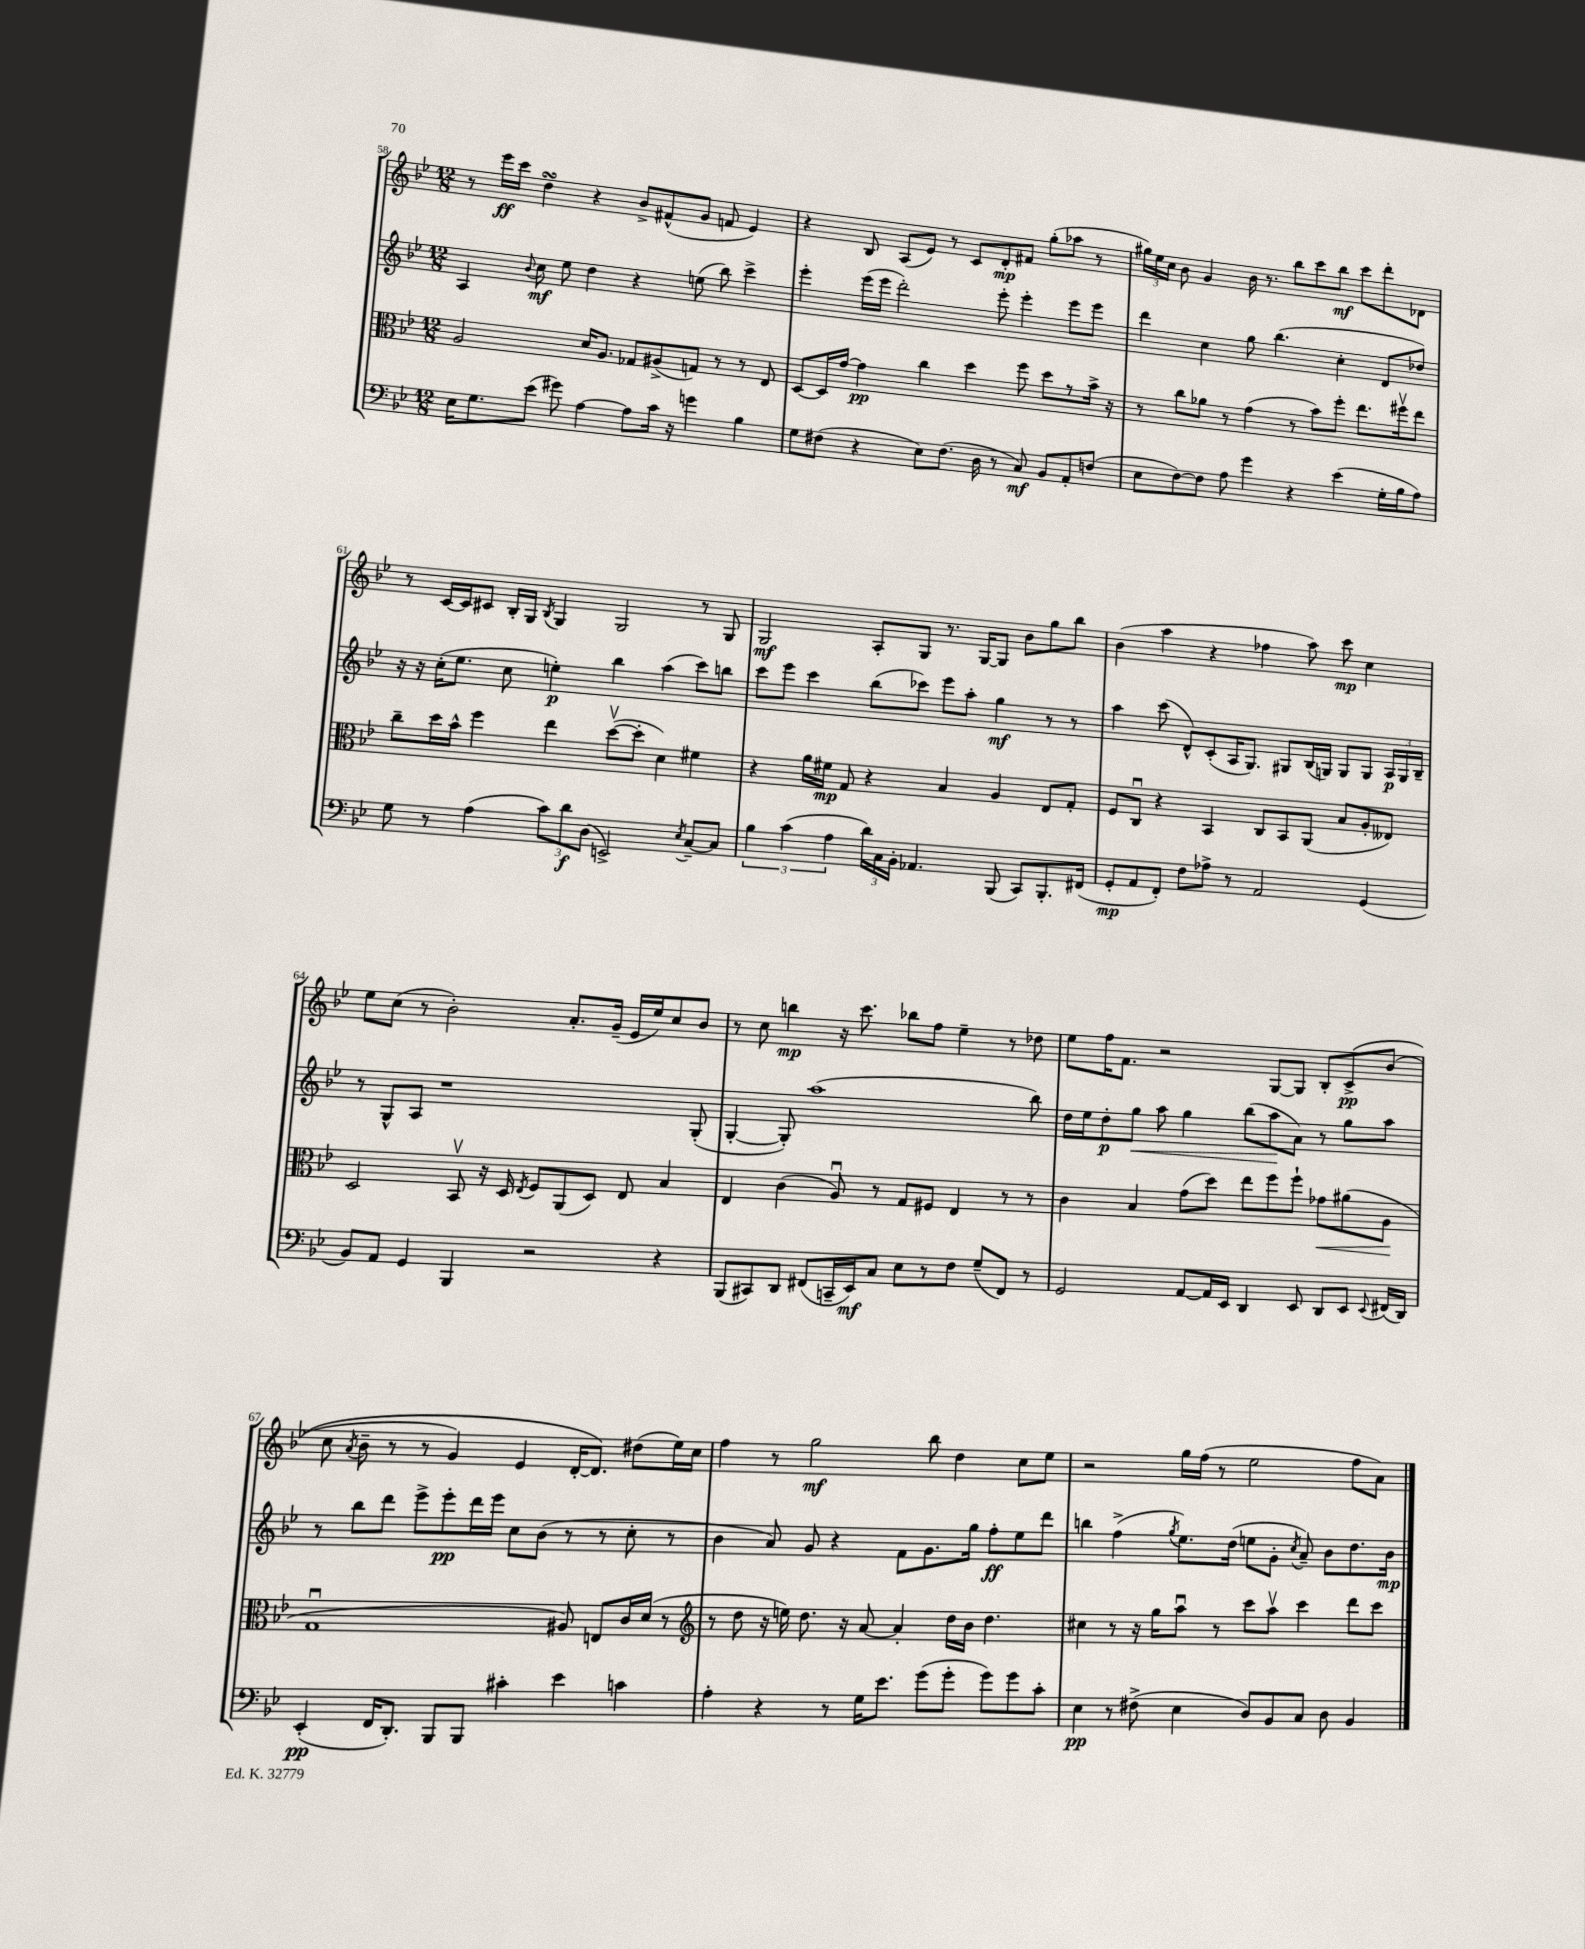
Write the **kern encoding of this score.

**kern	**kern	**kern	**kern
*staff4	*staff3	*staff2	*staff1
*clefF4	*clefC3	*clefG2	*clefG2
*k[b-e-]	*k[b-e-]	*k[b-e-]	*k[b-e-]
*M12/8	*M12/8	*M12/8	*M12/8
16E-\LK	2A/	4A/	8r
8.G\	.	.	.
.	.	.	16eee-\LL
.	.	.	16ccc\JJ
.	.	8qqb-/	.
(8e-\J	.	8cc\	4dd\
8g#\)	.	8ee-\	.
[4A\	16d/LK	4dd\	4r
.	8.A/J	.	.
8A\]L	8G-/L	4r	8b-^/L
16c\Jk	(8A#^/	.	(8f#^^/
16r	.	.	.
4g\	8G/J)	(8ee\	8g/J
.	8r	8bb-\)	8f/
4B-\	8r	4ccc^\	4e-/)
.	8E-/	.	.
=	=	=	=
8G\L	[8D/L	4eee-'\	4r
(8F#\J	16D/]L	.	.
.	[16g/JJ	.	.
4r	4g\]	(16eee-\LL	8B-/
.	.	16eee-\JJ	.
.	.	2ddd'\)	(8A/L
8E-\L)	4cc\	.	8e-/J)
(8.F#\J	.	.	8r
.	4dd\	.	8c/L
16D\	.	.	.
8r	.	8eee-'\	8d'/
8C/)	8ff\	4eee-'\	8f#/J
8BB-/L	8dd\L	.	(8gg'\L
8AA'/	8r	8eee-\L	8aa-\J
(8F/J	16b-^\Jk	8eee-\J	8r
.	16r	.	.
=	=	=	=
8E-\L	8r	4ddd\	24gg#\LL)
.	.	.	24ee-\
.	.	.	24cc\JJ
[8F\)	8cc\L	.	8b-\
8F\]J	8a-\J	4cc\	4g/
8A\	8r	.	.
4g\	(4g\	8gg\	16b-\
.	.	.	8.r
.	.	(4.bb-\	.
4r	8r	.	8bb-\L
.	8b-\L)	.	8ccc\
(4e-\	8ff'\J	4cc'\	8bb-\J
.	8.ee-\L	.	8ccc\L
16G'\LL	.	8d/L	8ddd'\
16B-\J	16ff#v\k	.	.
8A\J)	8ee-\J	8dd-/J)	8d-\J
=	=	=	=
8G\	8cc~\L	16r	8r
.	.	16r	.
8r	16dd\L	(16cc'\LK	[16c/LL
.	16b-^^\JJ	8.ee-\J	16c/]J
(4A\	4ff\	.	8c#/J
.	.	8cc\	16B-'/LL
.	.	.	16G/JJ
.	.	.	8qB-/
12c\L)	4ee-\	4ee'\)	4G/
12d\	.	.	.
(12D\J	.	.	.
2EE^/)	([8ddv\L	4bb-\	2G/
.	8dd'\]J	.	.
.	4d\)	(4aa\	.
8qE-/	.	.	.
[8C~/L	4f#\	8ccc\L)	8r
8C/]J	.	8bb\J	8G/
=	=	=	=
6B-\	4r	8ccc\L	2G/
.	.	8eee-\J	.
(6c\	.	.	.
.	16a\LL	4ccc\	.
.	16f#\JJ	.	.
6A\	.	.	.
.	8G/	.	.
24d\LL)	4r	(8bb-\L	8A'/L
24C\	.	.	.
24BB-'\JJ	.	.	.
4.AA-/	.	8ccc-\J)	8G/J
.	4B-/	8eee-\L	8.r
.	.	8aa'\J	.
.	.	.	[16G/LK
(8BBB-/	4A/	4gg\	8G/]J
8CC/L)	.	.	8b-\L
8.BBB-'/	8E-/L	8r	8gg\
.	8G'/J	8r	8bb-\J
(16FF#/Jk	.	.	.
=	=	=	=
8GG'/L	8F/L	4aa\	(4b-\
8AA/	8Cu/J	.	.
8FF'/J)	4r	(8ccc\	4aa\
8F\L	.	8d^^/L)	.
8A-^\J	4BB-/	(8c'/	4r
8r	.	16A/K	.
.	.	8.G/J)	.
2AA/	8C/L	.	4ff-\
.	8BB-/	8G#/L	.
.	(8AA/J	(16B-/L	8aa\)
.	.	16G/JJ)	.
.	8B-/L	8G/L	8ccc\
(4GG/	8A'/	8G/J	4cc\
.	8E--/J)	24A/LL	.
.	.	24G/	.
.	.	24B-~/JJ	.
=	=	=	=
8BB-/L)	2D/	8r	8ee-\L
8AA/J	.	8G^^/L	(8cc\J
4GG/	.	8A/J	8r
.	.	1r	2b-'\)
4BBB-/	8BB-v/	.	.
.	16r	.	.
.	16D/	.	.
.	8qE-/	.	.
2r	8F/L	.	.
.	(8AA/	.	8.a'/L
.	8D/J)	.	.
.	.	.	(16g~/Jk
.	8E-/	.	16e-/LL
.	.	.	16ee-/J)
4r	4B-/	.	8cc/
.	.	(8G'/	8b-/J
=	=	=	=
(8BBB-/L	4E-/	[4G'/	8r
8CC#/)	.	.	8cc\
8DD/J	(4c\	8G'/])	4bb\
(8FF#/L	.	(1aa	.
16CC~/L	8Au/)	.	16r
16EE-/J)	.	.	8.ccc\
8C/J	8r	.	.
8E-\L	8G/L	.	8bb-\L
8r	8F#/J	.	8ff\J
8F\J	4E-/	.	4ee-~\
(8G~/L	.	.	.
8FF#/J)	8r	.	8r
8r	8r	8bb-\)	8dd-\
=	=	=	=
2GG/	4c\	16dd\LL	8ee-\L
.	.	16ee-\J	.
.	.	8dd'\	16ff\K
.	.	.	8.f\J
.	4B-/	8gg\J	.
.	.	8aa\	2r
[8AA/L	(8g\L	4gg\	.
16AA/]L	8dd\J)	.	.
16EE-/JJ	.	.	.
4DD/	8ee-\L	(8bb-\L	.
.	8ff\	8aa\	[8G/L
8EE-/	8ff`\J	8a\J)	8G/]J
8DD/L	8g-\L	8r	8B-'/L
8EE-/J	(8a#\	8gg\L	&(8c^/
8qqEE-/	.	.	.
(16FF#/LL	8A\J	8aa\J	(8b-/J
16DD/JJ)	.	.	.
=	=	=	=
(4EE-'/	1Gu	8r	8cc\
.	.	.	8qa/
.	.	8bb-\L	8b-~\
16FF/LK	.	8ddd\J	8r
8.DD'/J)	.	.	.
.	.	8eee-^\L	8r
8BBB-/L	.	8eee-'\	4g/)
8BBB-/J	.	16ddd\L	.
.	.	16eee-\JJ	.
4c#'\	.	8cc\L	4e-/
.	.	(8b-\J	.
4e-\	8A#/)	8r	[16d'/LK
.	.	.	8.d/]J&)
.	8E/L	8r	.
4c\	16c/L	8cc'\	(8dd#\L
.	(16d/JJ	.	.
.	8r	8r	16ee-\L)
.	.	.	16cc\JJ
=	=	=	=
*	*clefG2	*	*
4A'\	8r	4b-\	4ff\
.	8dd\	.	.
4r	16r	8a/)	8r
.	16ee\)	.	.
.	8.dd\	8g/	2gg\
8r	.	4r	.
.	16r	.	.
16G\LK	[8a/	.	.
8.e-\J	.	.	.
.	4a'/]	8f\L	.
(8g\L	.	8.g\	8bb-\
8g'\J	16dd\LL	.	4dd\
.	16b-\JJ	16gg\Jk	.
8g\L)	4.dd\	8ff'\L	.
8g\	.	8ee-\	8cc\L
8c'\J	.	8ddd\J	8ee-\J
=	=	=	=
4E-\	4cc#\	4bb\	2r
8r	8r	(4ff^\	.
(8F#^\	16r	.	.
.	16gg\LK	.	.
.	.	8qgg/	.
4E-\	8aau\J	8.ee-\L)	16gg\LL
.	.	.	(16ff\JJ
.	8r	.	8r
.	.	(16dd\Jk	.
8D/L)	8ccc\L	8ee\L	2ee-\
8BB-/	8aav\J	8g'\J	.
.	.	8qcc/	.
8C/J	4ccc\	8a~/)	.
8D\	.	8b-\L	.
4BB-/	8ddd\L	8.dd\	8ff\L
.	8ccc\J	.	8a\J)
.	.	16b-\Jk	.
==	==	==	==
*-	*-	*-	*-
